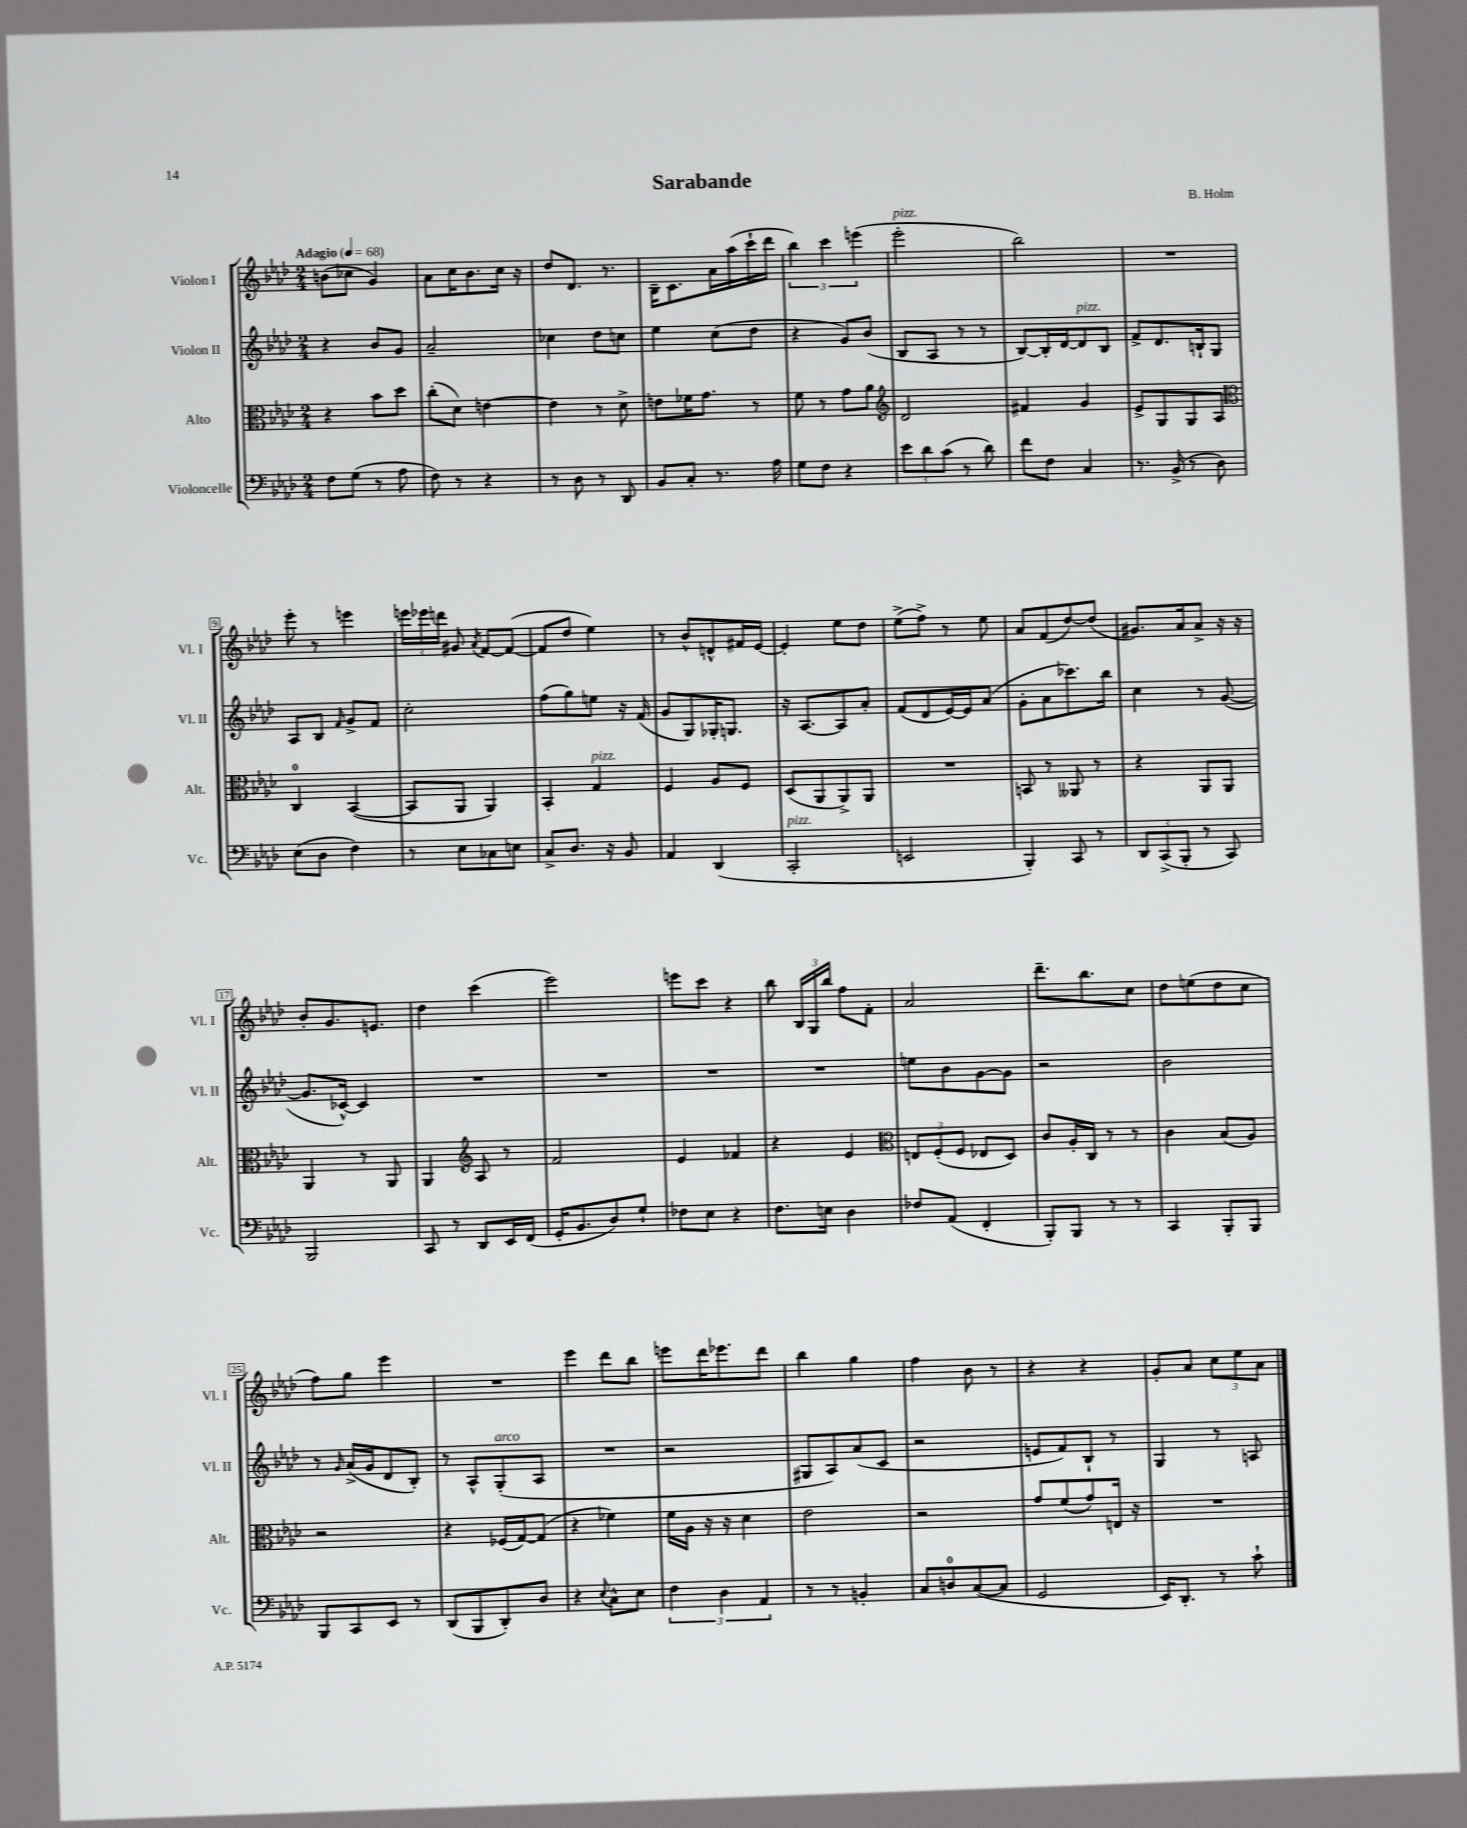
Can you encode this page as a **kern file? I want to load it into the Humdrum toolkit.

**kern	**kern	**kern	**kern
*part4	*part3	*part2	*part1
*staff4	*staff3	*staff2	*staff1
*I"Violoncelle	*I"Alto	*I"Violon II	*I"Violon I
*I'Vc.	*I'Alt.	*I'Vl. II	*I'Vl. I
*clefF4	*clefC3	*clefG2	*clefG2
*k[b-e-a-d-]	*k[b-e-a-d-]	*k[b-e-a-d-]	*k[b-e-a-d-]
*M2/4	*M2/4	*M2/4	*M2/4
*MM68	*MM68	*MM68	*MM68
=1	=1	=1	=1
!	!	!	!LO:TX:a:B:t=Adagio
8F\L	4r	4r	(8bn\L
(8G\J	.	.	8cc-X\J
8r	8b-\L	8b-/L	4g/)
8A-\	8dd-\J	8g/J	.
=2	=2	=2	=2
8F\)	(8cc'\L	2a-~/	8a-\L
8r	8d-\J)	.	16cc\K
.	.	.	8.b-\
4r	[4en\	.	.
.	.	.	16cc\Jk
.	.	.	16r
=3	=3	=3	=3
8r	4e\]	4cc-X\	8dd-/L
8D-\	.	.	8.d-/J
8r	8r	8dd-\L	.
.	.	.	8.r
8DD-/	8d-^\	8ccn\J	.
=4	=4	=4	=4
8BB-/L	8en\L	4ee-\	16B-~\KL
.	.	.	8.c\
8C'/J	16f-X\K	.	.
.	8.g\J	.	.
8.r	.	(8cc\L	16a-\L
.	.	.	(16aa-\
.	8r	8dd-\J	16ccc`\
16A-\	.	.	16ddd-\JJ
=5	=5	=5	=5
8G\L	8f\	4r	6bb-\)
8F\J	8r	.	.
.	.	.	6ccc\
4r	8g\L	8g/L)	.
.	.	.	(6eeen\
.	8a-\J	(8b-/J	.
=6	=6	=6	=6
*	*clefG2	*	*
!	!	!	!LO:TX:a:i:t=pizz.
12e-\L	2d-/	8B-/L	2eee-'\
12d-\	.	.	.
.	.	8A-/J	.
(12c\J	.	.	.
8r	.	8r	.
8d-\)	.	8r	.
=7	=7	=7	=7
8f\L	4f#X/	[8B-/L)	2bb-\)
8F\J	.	16B-'/L]	.
.	.	[16d-/J	.
!	!	!LO:TX:a:i:t=pizz.	!
4C/	4g/	8d-/]	.
.	.	8B-/J	.
=8	=8	=8	=8
8.r	8e-^/L	8f^/L	2r
.	8G/	8.d-/	.
(16BB-^/	.	.	.
8r	8G/	.	.
.	.	16Bn`/k	.
8D-\)	8A-/J	8G/J	.
!!LO:LB:g=z
=9	=9	=9	=9
*	*clefC3	*	*
(8E-\L	4C/	8A-/L	8eee-'\
8D-\J	.	8B-/J	8r
.	.	16qqf/	.
4F\)	([4BB-/	8g^/L	4eeen\
.	.	8f/J	.
=10	=10	=10	=10
8r	8BB-/L]	2cc'\	24eeen\LL
.	.	.	24eee-X\
.	.	.	24dddn\JJ
8E-\L	8AA-/J	.	8g#X/
.	.	.	8qa-/
8C-X\	4AA-/)	.	[8f/L
8En\J	.	.	(8f/J_
=11	=11	=11	=11
8C^/L	4BB-'/	(8ff\L	8f/L]
8.D-/J	.	8gg\)	8dd-/J
!	!LO:TX:a:i:t=pizz.	!	!
.	4G/	8een\J	4ee-\)
16r	.	.	.
8BB-/	.	16r	.
.	.	(16f/	.
=12	=12	=12	=12
4AA-/	4F/	8g/L	8r
.	.	8G/)	8b-^^/L
(4DD-/	8A-/L	16G-X'/K	8dn^^/
.	.	8.Gn/J	.
.	8F/J	.	16f#X/L
.	.	.	[16e-/JJ
=13	=13	=13	=13
!LO:TX:a:i:t=pizz.	!	!	!
2CC'/	(8D-/L	16r	4e-'/]
.	.	[8.A-/L	.
.	8AA-/	.	.
.	8AA-^/)	8A-/]	8ee-\L
.	8AA-/J	8a-'/J	8dd-\J
=14	=14	=14	=14
2EEn/	2r	(8f/L	(8ee-^\L
.	.	8d-/	8ff^\J)
.	.	[16e-/L)	8r
.	.	16e-/J]	.
.	.	(8a-/J	8ee-\
=15	=15	=15	=15
4BBB-'/)	8BBn/	8g'\L	8a-/L
.	8r	8a-\	(8f/
8CC/	8AA--X/	8.ccc-X\)	[8dd-/)
8r	8r	.	(8dd-/J]
.	.	16bb-\Jk	.
=16	=16	=16	=16
12DD-/L	4r	4cc\	8.g#X/L)
(12CC^/	.	.	.
12BBB-'/J	.	.	.
.	.	.	16a-/k
8r	8AA-/L	8r	8a-^/J
8CC/)	8AA-/J	([8g/	16r
.	.	.	16r
!!LO:LB:g=z
=17	=17	=17	=17
2BBB-/	4AA-/	8.g/L]	8b-'/L
.	.	.	8.g/
.	.	[16c-X^^/Jk)	.
.	8r	4c-/]	.
.	.	.	8.en/J
.	8AA-/	.	.
=18	=18	=18	=18
8CC/	4AA-/	2r	4dd-\
8r	.	.	.
*	*clefG2	*	*
8DD-/L	8A-/	.	(4ccc\
16EE-/L	8r	.	.
(16FF/JJ	.	.	.
=19	=19	=19	=19
16GG'/KL	2f/	2r	2eee-\)
8.BB-/	.	.	.
8D-/)	.	.	.
8G`/J	.	.	.
=20	=20	=20	=20
8F-X\L	4e-/	2r	8eeen\L
8E-\J	.	.	8ccc\J
4r	4f-X/	.	4r
=21	=21	=21	=21
8.F\L	4r	2r	8bb-\
.	.	.	24B-/LL
.	.	.	24G/
16En\Jk	.	.	.
.	.	.	24bb-/JJ
4D-\	4e-/	.	8ff\L
.	.	.	8f'\J
=22	=22	=22	=22
*	*clefC3	*	*
8F-X/L	12En/L	8een\L	2a-/
.	(12F'/	.	.
(8AA-/J	.	8b-\	.
.	12F/J	.	.
4FF'/	8E-X/L	[8g\	.
.	8D-/J)	8g\J]	.
=23	=23	=23	=23
8BBB-'/L)	8c/L	2r	8.ddd-~\L
8BBB-/J	16A-'/L	.	.
.	16C/JJ	.	8.bb-\
8r	8r	.	.
8r	8r	.	8cc\J
=24	=24	=24	=24
4CC/	4c\	2b-\	8dd-\L
.	.	.	(8een\
8BBB-'/L	(8B-/L	.	8dd-\
8BBB-/J	8A-/J)	.	8cc\J
!!LO:LB:g=z
=25	=25	=25	=25
8BBB-/L	2r	8r	8ff\L)
.	.	16qqg/	.
8CC/	.	(16a-^/LL	8gg\J
.	.	16g/J	.
8EE-/J	.	8d-/	4eee-\
8r	.	8B-'/J)	.
=26	=26	=26	=26
(8DD-/L	4r	8r	2r
8BBB-/	.	8A-^^/L	.
!	!	!LO:TX:a:i:t=arco	!
8DD-'/)	(16F-X/LL	(8G'/	.
.	[16G/J)	.	.
8D-/J	(8G/J]	8A-/J	.
=27	=27	=27	=27
4r	4r	2r	4eee-\
8qqE-/	.	.	.
8C^^\L	4f-X\)	.	8ddd-\L
8E-\J	.	.	8bb-\J
=28	=28	=28	=28
6F\	16f\LL	2r	8eeen\L
.	16A-\JJ	.	.
.	16r	.	16ddd-\K
6D-\	.	.	.
.	16r	.	8.eee-X\
.	4d-\	.	.
6AA-/	.	.	.
.	.	.	8ddd-\J
=29	=29	=29	=29
8r	2e-\	8G#X/L	4bb-\
8r	.	8A-/)	.
4BBn'/	.	(8a-/	4gg\
.	.	8c/J	.
=30	=30	=30	=30
8C/L	2r	2r	4ff\
8Dn/	.	.	.
([8C/	.	.	8b-\
8C/J]	.	.	8r
=31	=31	=31	=31
2GG/	8g/L	8en/L	4r
.	(8f/	8f/)	.
.	8g/)	8B-`/J	4r
.	16En/Jk	8r	.
.	16r	.	.
=32	=32	=32	=32
16EE-/KL)	2r	4G/	8g'/L
8.DD-'/J	.	.	.
.	.	.	8a-/J
8r	.	8r	12cc\L
.	.	.	12ee-\
8c`\	.	8An/	.
.	.	.	12a-\J
==	==	==	==
*-	*-	*-	*-
